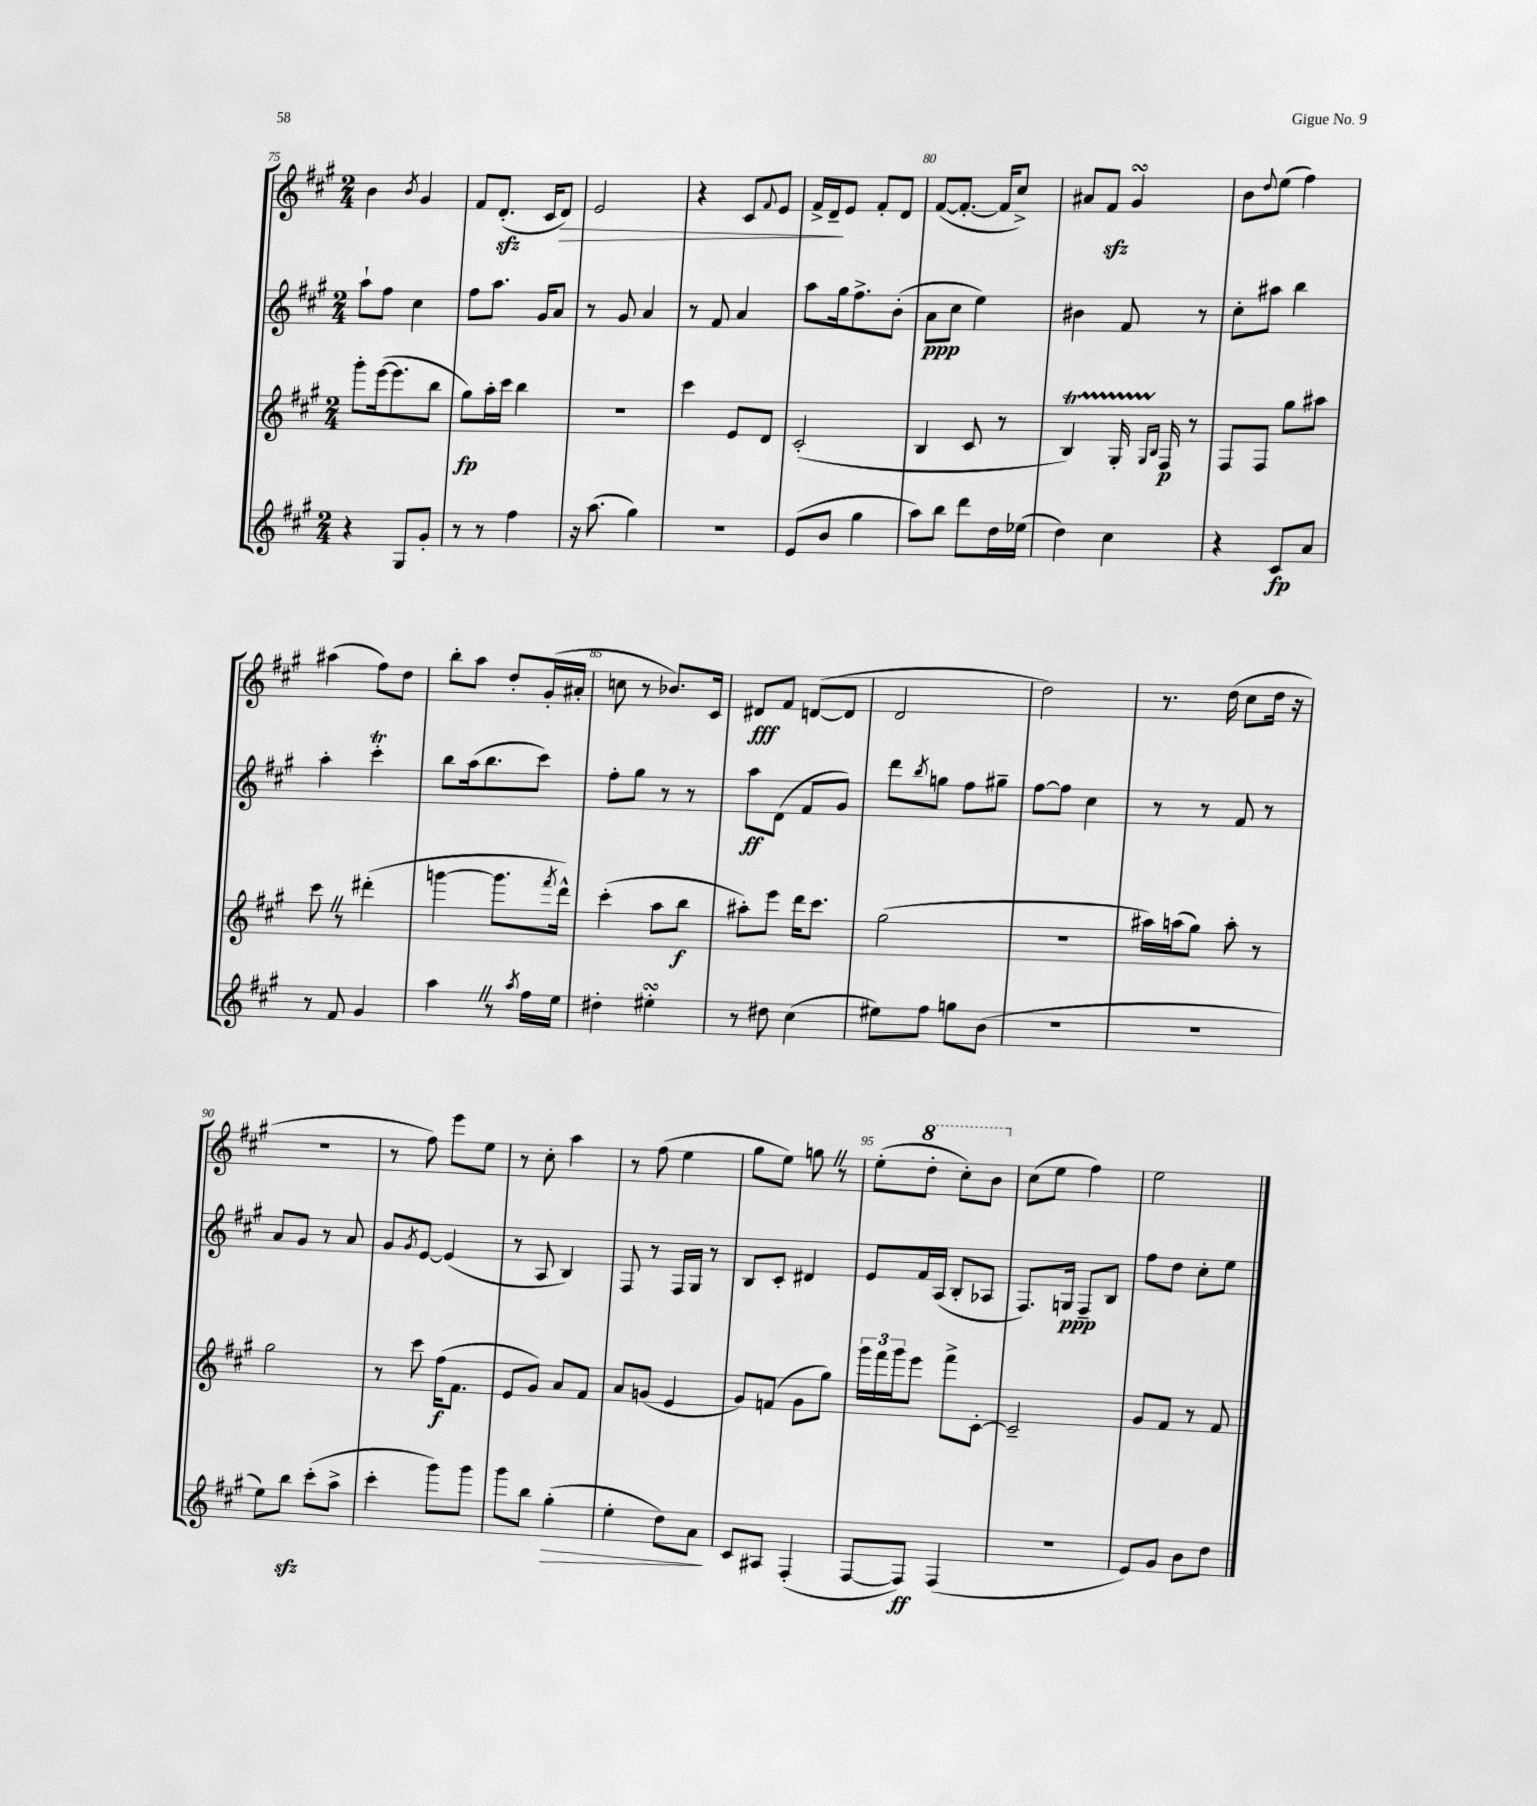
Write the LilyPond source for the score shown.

<<
\new StaffGroup <<
\new Staff = "s0" {
    \clef treble \key a \major \numericTimeSignature \time 2/4
    b'4 \acciaccatura { b'8 } gis'4 |
    fis'8 d'8.-.\sfz( cis'16 d'8\>) |
    e'2 |
    r4 cis'8 \appoggiatura { fis'8 } e'8 |
    fis'16-> d'16--\! e'8 fis'8-. d'8 |
    fis'8~( fis'8.~-. fis'16 cis''8->) |
    ais'8 fis'8\sfz gis'4\turn |
    b'8 \appoggiatura { d''8 } e''8( fis''4) |
    ais''4( fis''8) d''8 |
    b''8-. a''8 d''8-. gis'16-.( ais'16-. |
    c''8 r8 bes'8.) cis'16 |
    dis'8\fff fis'8 d'8~( d'8 |
    d'2 |
    d''2) |
    r8. d''16( cis''8 d''16 r16 |
    r2 |
    r8 fis''8) e'''8 e''8 |
    r8 cis''8-. a''4 |
    r8 fis''8( e''4 |
    gis''8 e''8) g''8 \once \override BreathingSign.text = \markup { \musicglyph "scripts.caesura.straight" } \breathe r8 |
    e''8-.( \ottava #1 d'''8-. cis'''8-.) b''8 \ottava #0 |
    cis''8( e''8 fis''4) |
    e''2 \bar "|." |
}
\new Staff = "s1" {
    \clef treble \key a \major \numericTimeSignature \time 2/4
    a''8-! fis''8 cis''4 |
    fis''8 a''8. gis'16 a'8 |
    r8 gis'8 a'4 |
    r8 fis'8 a'4 |
    a''8 gis''16 fis''8.-> b'8-.( |
    a'8\ppp cis''8 e''4) |
    bis'4 fis'8 r8 |
    cis''8-. ais''8 b''4 |
    a''4-. cis'''4-.\trill |
    b''8 a''16( b''8. cis'''8) |
    fis''8-. gis''8 r8 r8 |
    a''8\ff d'8( fis'8 gis'8) |
    d'''8 \acciaccatura { b''8 } g''8 fis''8 gis''8-- |
    fis''8~ fis''8 cis''4 |
    r8 r8 fis'8 r8 |
    a'8 gis'8 r8 a'8 |
    gis'8 \acciaccatura { gis'8 } e'8~ e'4( |
    r8 a8 b4) |
    fis8 r8 fis16 gis16 r8 |
    b8 cis'8-. dis'4 |
    e'8 fis'16 a16( b8-. aes8 |
    fis8.) g16\ppp fis8-- b8 |
    fis''8 d''8 cis''8-. e''8 \bar "|." |
}
\new Staff = "s2" {
    \clef treble \key a \major \numericTimeSignature \time 2/4
    gis'''8-. e'''16~( e'''8. b''8 |
    gis''8\fp) a''16-. cis'''16 b''4 |
    r2 |
    cis'''4 e'8 d'8 |
    cis'2-.( |
    b4 cis'8 r8 |
    b4\startTrillSpan) gis16-. \grace { gis16 b16 } fis16\stopTrillSpan\p r8 |
    fis8 fis8 gis''8 ais''8 |
    cis'''8 \once \override BreathingSign.text = \markup { \musicglyph "scripts.caesura.straight" } \breathe r8 dis'''4-.( |
    g'''4~ g'''8. \acciaccatura { fis'''8 } d'''16-^) |
    cis'''4-.( a''8 b''8\f |
    ais''8-.) e'''8 d'''16 cis'''8. |
    gis''2( |
    r2 |
    ais''16) a''16( gis''8) a''8-. r8 |
    gis''2 |
    r8 cis'''8 fis''16\f( fis'8. |
    e'8 gis'8) a'8 fis'8 |
    a'8 g'8( e'4 |
    gis'8) f'8( gis'8 gis''8) |
    \tuplet 3/2 { gis'''16 fis'''16 gis'''16 } e'''8 fis'''8-> cis'8~-. |
    cis'2-- |
    gis'8 fis'8 r8 fis'8 \bar "|." |
}
\new Staff = "s3" {
    \clef treble \key a \major \numericTimeSignature \time 2/4
    r4 gis8 gis'8-. |
    r8 r8 fis''4 |
    r16 a''8.( gis''4) |
    r2 |
    e'8( b'8 gis''4 |
    a''8) b''8 d'''8 d''16 ees''16( |
    d''4) cis''4 |
    r4 cis'8\fp a'8 |
    r8 fis'8 gis'4 |
    a''4 \once \override BreathingSign.text = \markup { \musicglyph "scripts.caesura.straight" } \breathe r8 \acciaccatura { a''8 } fis''16 e''16 |
    dis''4-. eis''4-.\turn |
    r8 dis''8 cis''4( |
    eis''8) fis''8 g''8 b'8( |
    R2 |
    R2 |
    e''8) b''8\sfz cis'''8-.( a''8-> |
    cis'''4-. gis'''8) gis'''8 |
    gis'''8 b''8 gis''4-.\>( |
    e''4-. d''8) a'8\! |
    cis'8 ais8 fis4-.( |
    fis8~ fis8\ff) fis4( |
    R2 |
    e'8) gis'8 b'8 d''8 \bar "|." |
}
>>
>>
\layout { \context { \Score currentBarNumber = #75 \override BarNumber.break-visibility = ##(#f #t #t) barNumberVisibility = #(every-nth-bar-number-visible 5) } }
